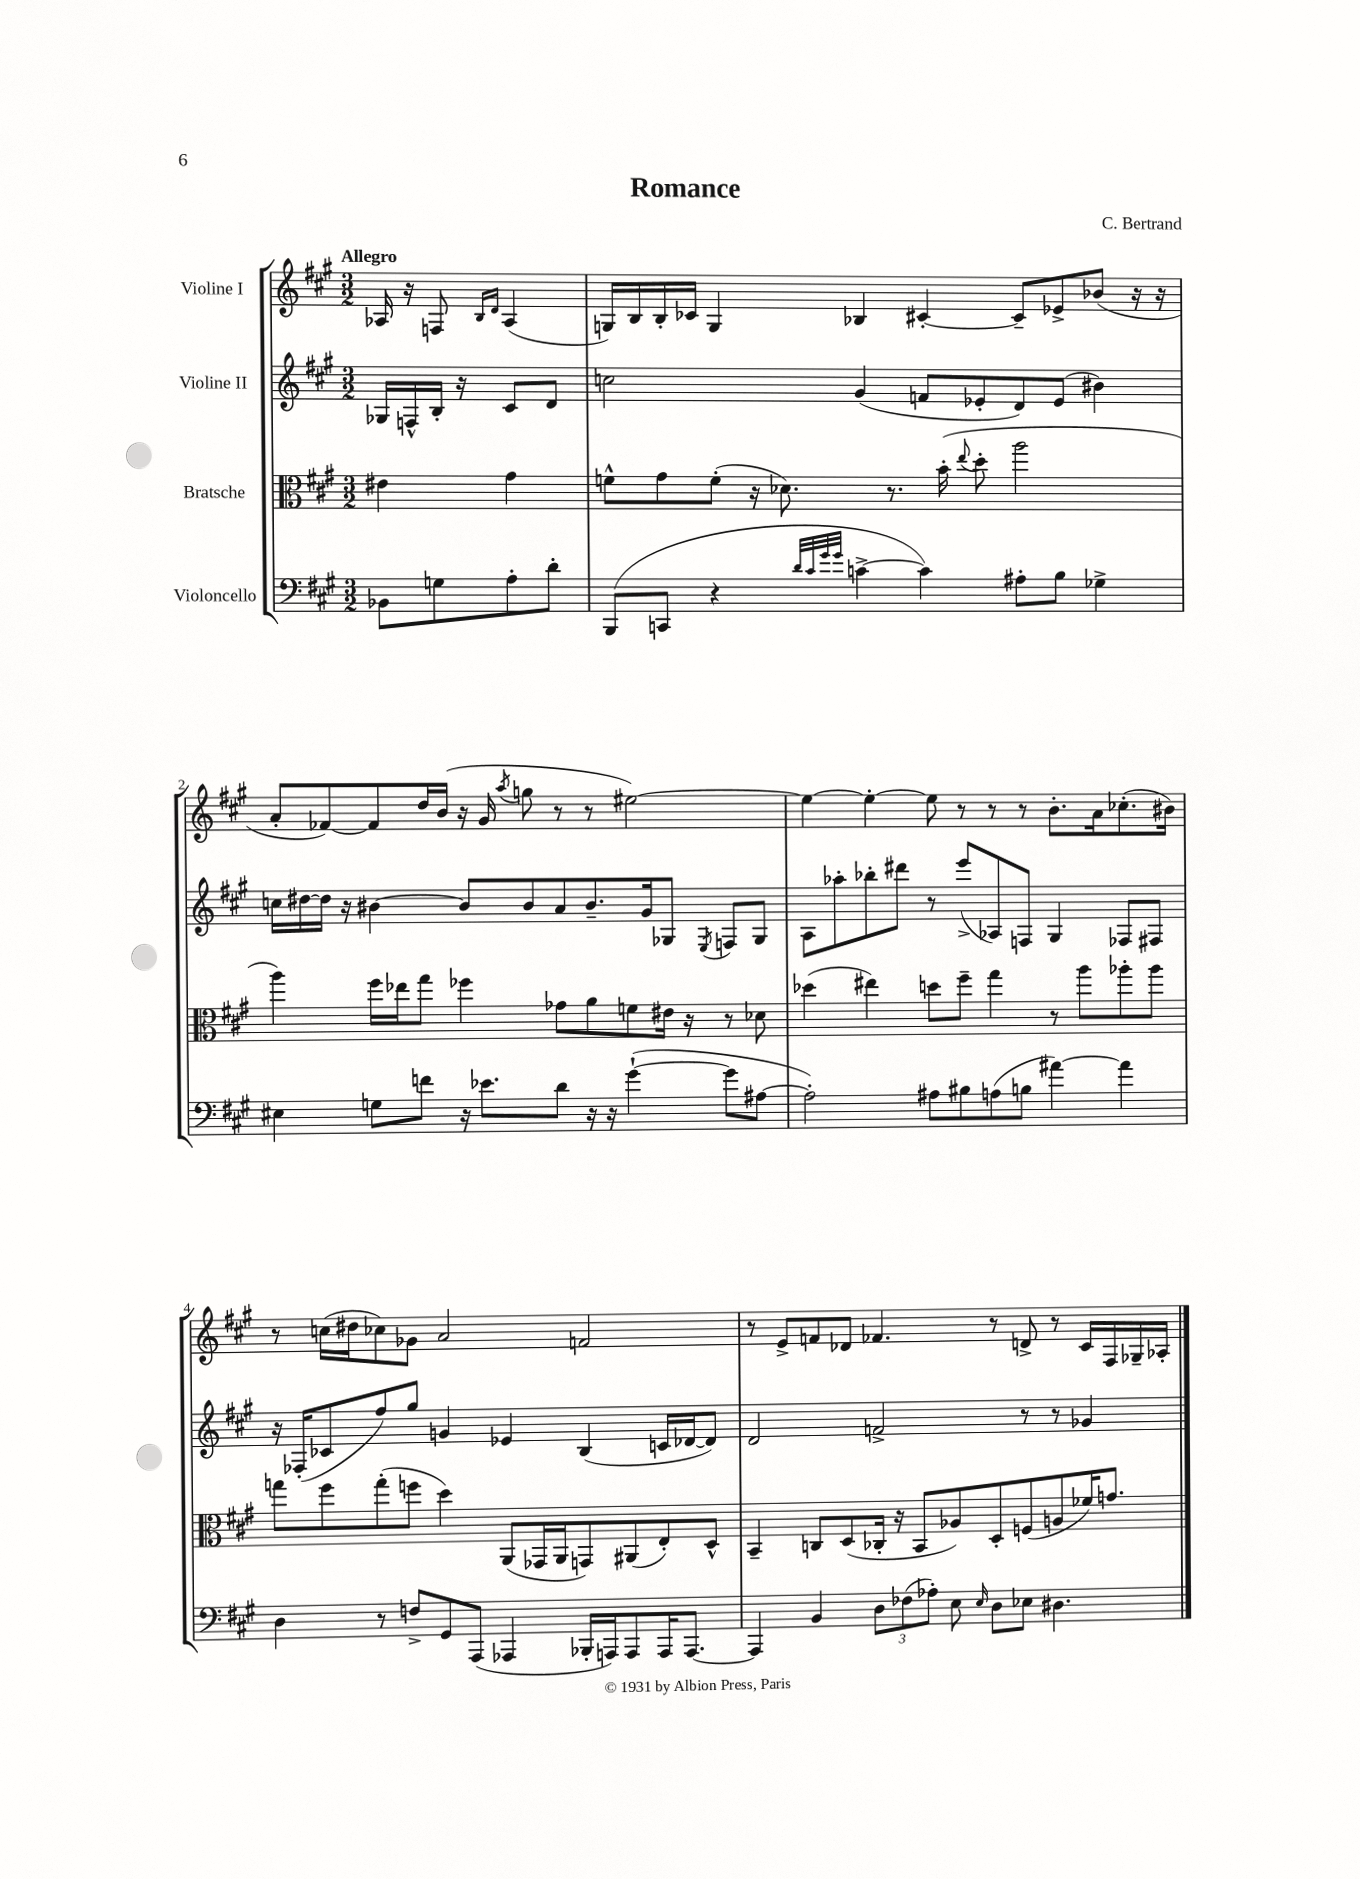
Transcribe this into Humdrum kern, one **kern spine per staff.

**kern	**kern	**kern	**kern
*staff4	*staff3	*staff2	*staff1
*clefF4	*clefC3	*clefG2	*clefG2
*k[f#c#g#]	*k[f#c#g#]	*k[f#c#g#]	*k[f#c#g#]
*M3/2	*M3/2	*M3/2	*M3/2
8BB-\L	4e#\	16G-/LL	16A-/
.	.	16F^^/	16r
8G\	.	16B'/JJ	8F/
.	.	16r	.
.	.	.	16qqB/LL
.	.	.	16qqd/JJ
8A'\	4g#\	8c#/L	(4A-/
8d'\J	.	8d/J	.
=	=	=	=
(8BBB/L	8f^^\L	2cc\	16G/LL)
.	.	.	16B/
8CC/J	8g#\	.	16B'/
.	.	.	16c-/JJ
4r	(8f'\J	.	4G/
.	16r	.	.
.	8.d-\)	.	.
32qqd/LLL	.	.	.
32qqc#/	.	.	.
32qqg#/	.	.	.
32qqg#/JJJ	.	.	.
[4c^\	.	(4g#/	4B-/
.	8.r	.	.
4c\])	.	8f/L	[4c#'/
.	(16b'\	.	.
.	8qqee/	.	.
.	8dd'\	8e-'/	.
8A#'\L	2aa\	8d/)	8c#~/]L
8B\J	.	(8e-/J	8e-^/
4G-^\	.	4b#\)	(8b-/J
.	.	.	16r
.	.	.	16r
=	=	=	=
4E#\	4aa\)	16cc\LL	8a'/L
.	.	[16dd#\	.
.	.	16dd#\]JJ	[8f-/)
.	.	16r	.
8G\L	16ff#\LL	[4b#\	8f-/]
.	16ee-\J	.	.
8f\J	8gg#\J	.	16dd/L
.	.	.	(16b/JJ
16r	4ff-\	8b#/]L	16r
8.e-\L	.	.	16g#/
.	.	.	8qaa/
.	.	8b#/	8gg\
8d\J	8g-\L	8a/	8r
16r	8a\	8.b#~/	8r
16r	.	.	.
([4g#`\	8f\	.	[2ee#\)
.	.	16g#/k	.
.	16e#\Jk	8G-/J	.
.	16r	.	.
.	.	8qE/	.
8g#\]L	8r	8F/L	.
[8A#\J	8d-\	8G-/J	.
=	=	=	=
2A#'\])	(4dd-\	8A\L	4ee#\_
.	.	8aa-'\	.
.	4ee#\)	8bb-'\	4ee#'\_
.	.	8ddd#\J	.
8A#\L	8dd\L	8r	8ee#\]
8B#\	8ff#~\J	(8eee^/L	8r
(8A\	4gg#\	8A-/)	8r
8B\J	.	8F/J	8r
[4a#\)	8r	4G#/	8.b'\L
.	8aa\L	.	.
.	.	.	16a\k
4a#\]	8aa-'\	8F-/L	(8.cc-'\
.	8aa-\J	8F#/J	.
.	.	.	16b#\Jk)
=	=	=	=
4D\	8gg\L	16r	8r
.	.	(16F-'/LK	.
.	8ff#\	8c-/	(16cc\LL
.	.	.	16dd#\J
8r	(8gg'\	8ff#/)	8cc-\)
8F^/L	8ff\J	8gg#/J	8g-\J
8GG#/	4dd\)	4g/	2a/
(8AAA/J	.	.	.
4AAA-/	(8AA/L	4e-/	.
.	16GG-/L	.	.
.	16AA/J	.	.
16BBB-'/LL	8GG/)	(4B/	2f/
16AAA/J)	.	.	.
8AAA/	(8AA#/	.	.
16AAA/K	8E'/)	16c/LL	.
[8.AAA/J	.	[16d-/J	.
.	8D^^/J	8d-/]J)	.
=	=	=	=
4AAA/]	4BB~/	2d/	8r
.	.	.	8e^/L
4BB/	8C/L	.	8f/
.	(8D/	.	8d-/J
12D\L	16C-'/Jk	2f^/	4.f-/
.	16r	.	.
(12F-\	.	.	.
.	8BB/L	.	.
12A-'\J)	.	.	.
8E\	8A-/)	.	.
16qqE/	.	.	.
8D\L	8D'/	.	8r
8E-\J	(8F/	8r	8d^/
4.D#\	8A/	8r	8r
.	16f-/K)	4g-/	16c#/LL
.	8.g/J	.	16F#/
.	.	.	16G-~/
.	.	.	16A-'/JJ
==	==	==	==
*-	*-	*-	*-
